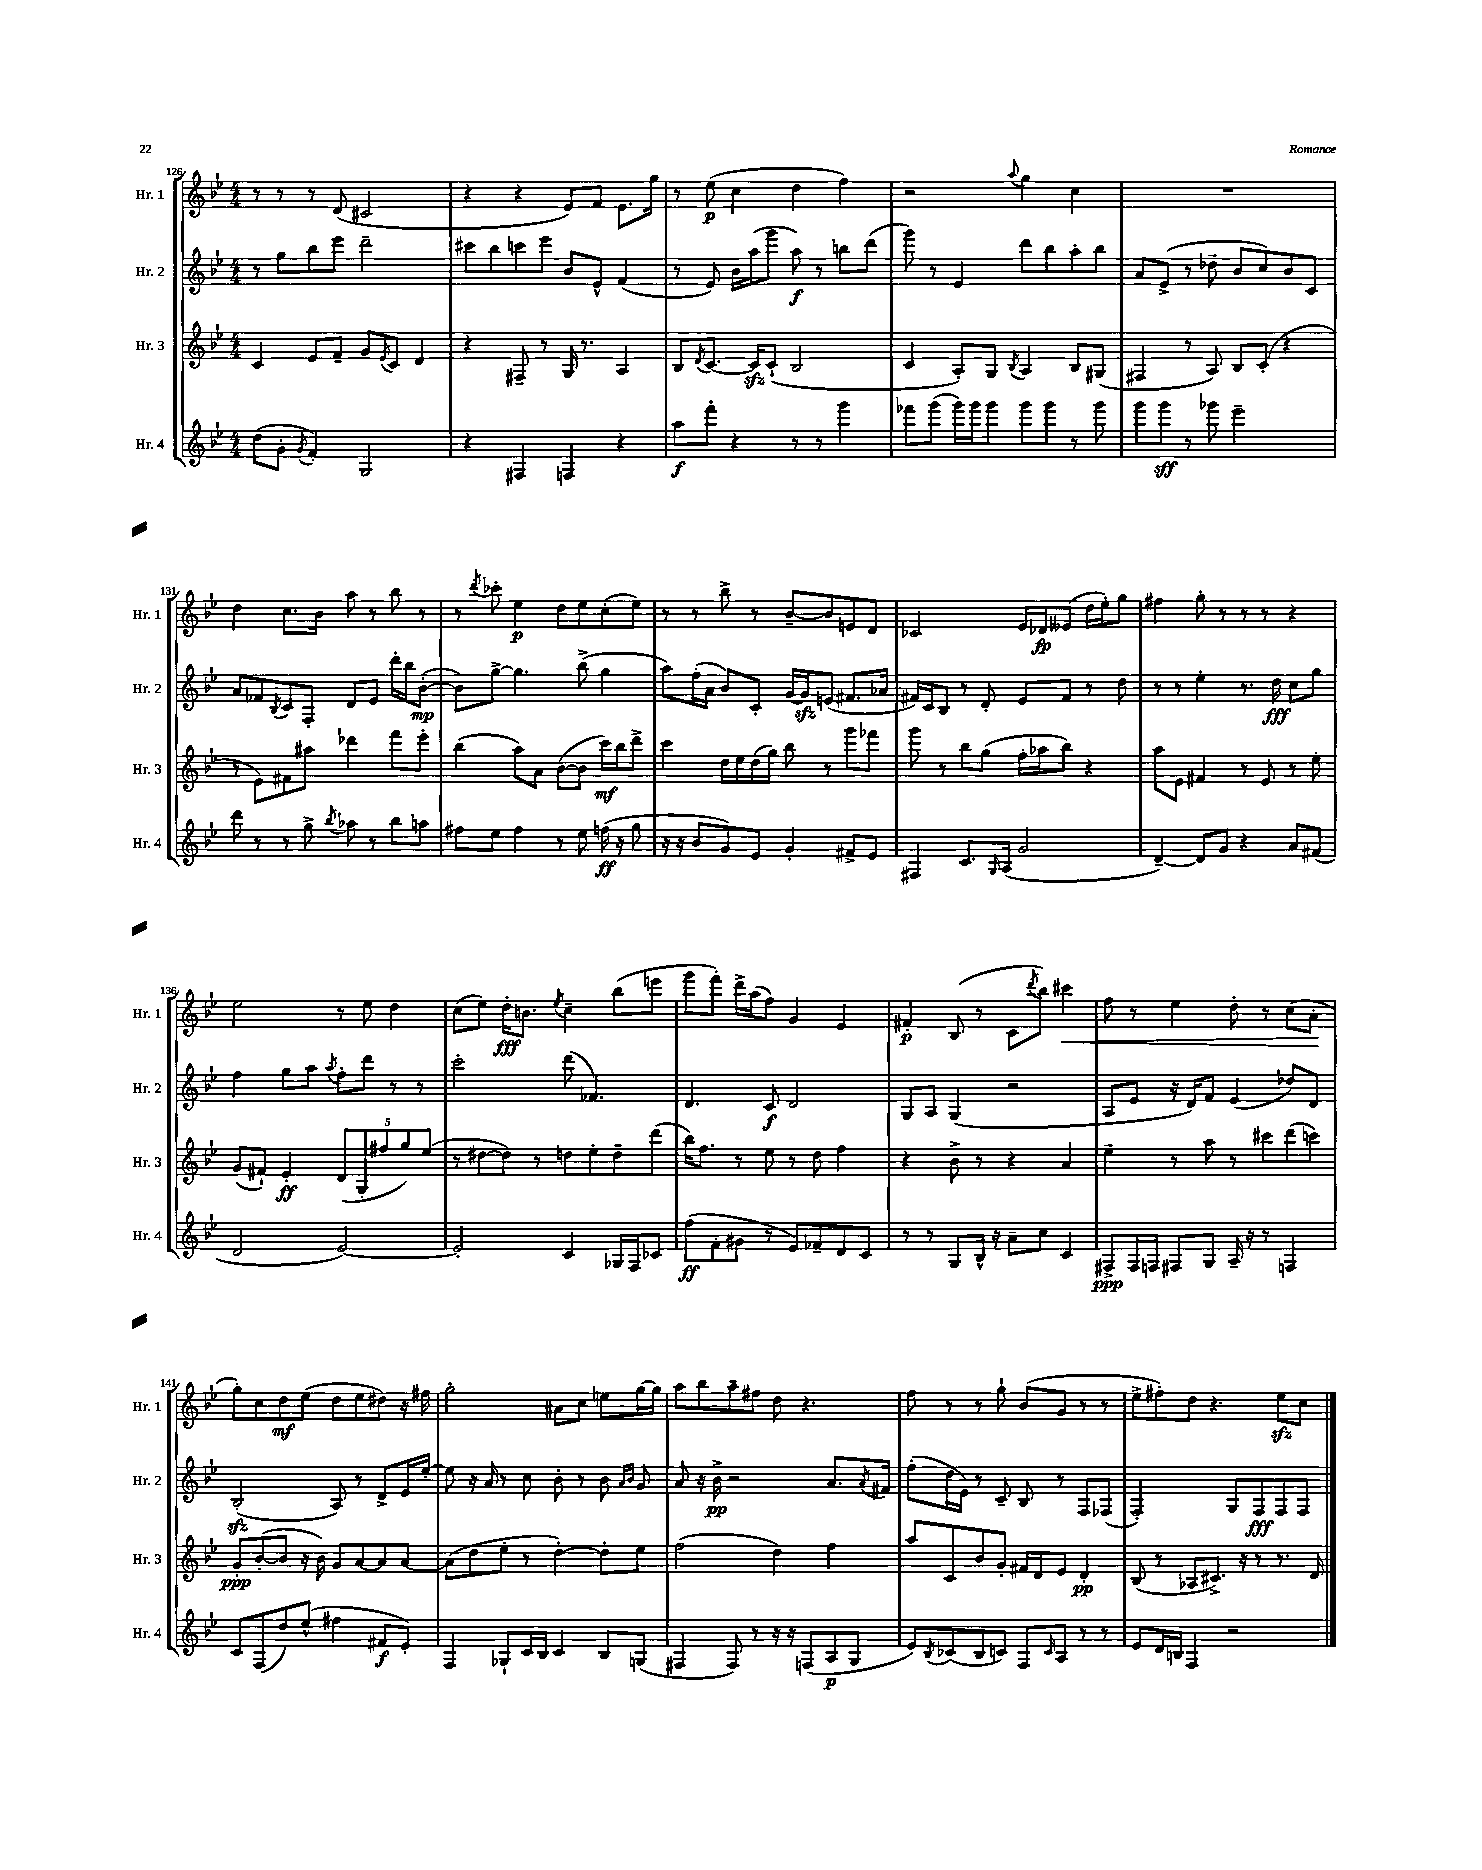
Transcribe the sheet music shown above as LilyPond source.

<<
\new StaffGroup <<
\new Staff = "s0" \with { instrumentName = "Hr. 1" shortInstrumentName = "Hr. 1" } {
    \clef treble \key bes \major \numericTimeSignature \time 4/4
    r8 r8 r8 d'8( cis'2 |
    r4 r4 ees'8) f'8 ees'8. g''16 |
    r8 ees''8\p( c''4 d''4 f''4) |
    r2 \appoggiatura { a''8 } g''4 c''4 |
    R1 |
    d''4 c''8. bes'16 a''8 r8 bes''8 r8 |
    r8 \acciaccatura { d'''8 } ces'''8-. ees''4\p d''8 ees''8 c''8-.( ees''8) |
    r8 r8 bes''8-> r8 bes'8~-- bes'8 e'8 d'8 |
    ces'2 ees'16 des'16\fp eeses'8( d''16 ees''16-.) g''8 |
    fis''4 g''8-. r8 r8 r8 r4 |
    ees''2 r8 ees''8 d''4 |
    c''8( ees''8) d''16-.\fff b'8. \acciaccatura { ees''8 } c''4-- bes''8( e'''8 |
    g'''8 f'''8-.) d'''16-> a''16( f''8) g'4 ees'4 |
    fis'4-.\p bes8( r8 c'8 \acciaccatura { d'''8 } bes''8) cis'''4\< |
    f''8 r8 ees''4 d''8-. r8 c''8( a'8-.\! |
    g''8-.) c''8 d''8\mf ees''8( d''8 ees''8 dis''8) r16 fis''16 |
    g''2-. ais'8 c''8 e''8 g''16~ g''16 |
    a''8 bes''8 a''8-- fis''8 d''8 r4. |
    f''8 r8 r8 g''8-! bes'8( g'8 r8 r8 |
    ees''8-> fis''8-.) d''8 r4. ees''8\sfz c''8 \bar "|." |
}
\new Staff = "s1" \with { instrumentName = "Hr. 2" shortInstrumentName = "Hr. 2" } {
    \clef treble \key bes \major \numericTimeSignature \time 4/4
    r8 g''8 bes''8 ees'''8 d'''2-- |
    cis'''8 bes''8 c'''8 ees'''8 bes'8 ees'8-^ f'4( |
    r8 ees'8) bes'16 a''16( g'''8 a''8\f) r8 b''8 d'''8( |
    g'''8) r8 ees'4 d'''8 bes''8 a''8-. bes''8 |
    a'8 ees'8->( r8 des''8-- bes'8 c''8) bes'8 c'8 |
    a'8 fes'8 \acciaccatura { bes8 } c'8 f8-. d'8 ees'8 d'''16-. bes''16 bes'8~-.\mp( |
    bes'8) g''8~-> g''4. bes''8->( g''4 |
    a''8) f''16-.( a'16 bes'8) c'8-. g'16~ g'16\sfz e'8( fis'8. aes'16 |
    fis'16) c'16 bes8 r8 d'8-. ees'8 fis'8 r8 d''8 |
    r8 r8 ees''4-. r8. d''16\fff c''8 g''8 |
    f''4 g''8 a''8 \acciaccatura { a''8 } f''8-. d'''8 r8 r8 |
    c'''2-. d'''8( fes'4.) |
    d'4. c'8\f d'2 |
    g8 a8 g4( r2 |
    a8 ees'8 r16 d'16) f'8 ees'4( des''8) d'8 |
    bes2-.\sfz( a8) r8 d'8-> ees'16 ees''16~-. |
    ees''8 r16 a'16 r8 c''8 bes'8-. r8 bes'8 \grace { a'16 bes'16 } g'8 |
    a'8 r16 bes'16->\pp r2 a'8. \acciaccatura { a'8 } fis'16 |
    f''8-.( d''16 ees'16) r8 c'8-- bes8 r8 f8 fes8( |
    f2-.) g8 f8\fff f8 f8 \bar "|." |
}
\new Staff = "s2" \with { instrumentName = "Hr. 3" shortInstrumentName = "Hr. 3" } {
    \clef treble \key bes \major \numericTimeSignature \time 4/4
    c'4 ees'8 f'8-- g'8 \acciaccatura { ees'8 } c'8 d'4 |
    r4 fis8-- r8 g16 r8. a4 |
    bes8 \acciaccatura { d'8 } c'8.~ c'16\sfz c'8-!( bes2 |
    c'4 a8-.) g8 \acciaccatura { bes8 } a4 bes8 gis8( |
    fis4 r8 a8) bes8 c'8-.( r4 |
    r8 ees'8) fis'8 ais''8 des'''4 f'''8 ees'''8-. |
    bes''4( a''8) a'8 bes'8~( bes'8 c'''16\mf) bes''16 d'''8-> |
    c'''4 d''16 ees''16 d''16( g''16) bes''8 r8 g'''8 fes'''8 |
    g'''8 r8 bes''8 g''8( f''16-. aes''16 bes''8) r4 |
    a''8 ees'8 fis'4 r8 ees'8 r8 ees''8-. |
    g'8( fis'8-!) ees'4-.\ff \tuplet 5/4 { d'8( g8-. fis''8 g''8) ees''8( } |
    r8 dis''8~ dis''8) r8 d''8 ees''8-. d''8-- d'''8( |
    bes''16) f''8. r8 ees''8 r8 d''8 f''4 |
    r4 bes'8-> r8 r4 a'4 |
    ees''4-- r8 a''8 r8 cis'''8 d'''8( c'''8) |
    g'8-.\ppp bes'8~-.( bes'8 r16 bes'16) g'8 a'8~ a'8 a'8~ |
    a'8( d''8 ees''8-. r8 d''4~-.) d''8-. ees''8 |
    f''2( d''4) f''4 |
    a''8 c'8 bes'8 g'8-. fis'16 d'16 ees'8 d'4-.\pp |
    bes8( r8 aes8 cis'8.->) r16 r8 r8. d'16 \bar "|." |
}
\new Staff = "s3" \with { instrumentName = "Hr. 4" shortInstrumentName = "Hr. 4" } {
    \clef treble \key bes \major \numericTimeSignature \time 4/4
    d''8( g'8-. \acciaccatura { g'8 } f'4-.) g2 |
    r4 fis4 f4 r4 |
    a''8\f f'''8-. r4 r8 r8 g'''4 |
    fes'''8 g'''8( g'''16) g'''16 g'''8 g'''8 g'''8 r8 g'''8 |
    g'''8 g'''8\sff r8 ges'''8 ees'''2-- |
    d'''8 r8 r8 g''8-> \acciaccatura { bes''8 } aes''8 r8 bes''8 a''8 |
    fis''8 ees''8 fis''4 r8 ees''8 f''16\ff( r16 g''8 |
    r16 r16 bes'8 g'8) ees'8 g'4-. fis'8-> ees'8 |
    fis4 c'8. \grace { g16 } a16( g'2 |
    d'4~--) d'8 g'8 r4 a'8 fis'8( |
    d'2 ees'2~) |
    ees'2-. c'4 ges16 f16 ces'8 |
    f''8\ff( f'8-. gis'8 r8 ees'8) fes'8-- d'8 c'8 |
    r8 r8 g8 bes16-^ r16 a'8-- c''8 c'4 |
    fis8->\ppp fis16 f16 fis8 g8 a16-- r16 r8 f4 |
    c'8 f8( d''8) ees''8-^( fis''4 fis'8\f ees'8-.) |
    f4 ges8-! c'16 bes16 c'4 bes8 g8( |
    fis4 fis8) r8 r16 r16 f8( a8\p g8 |
    ees'8) \acciaccatura { bes8 } ces'8( bes8 c'8) f8 \grace { c'16 } a8 r8 r8 |
    ees'8 d'16 b16 f4 r2 \bar "|." |
}
>>
>>
\layout { \context { \Score currentBarNumber = #126 } }
